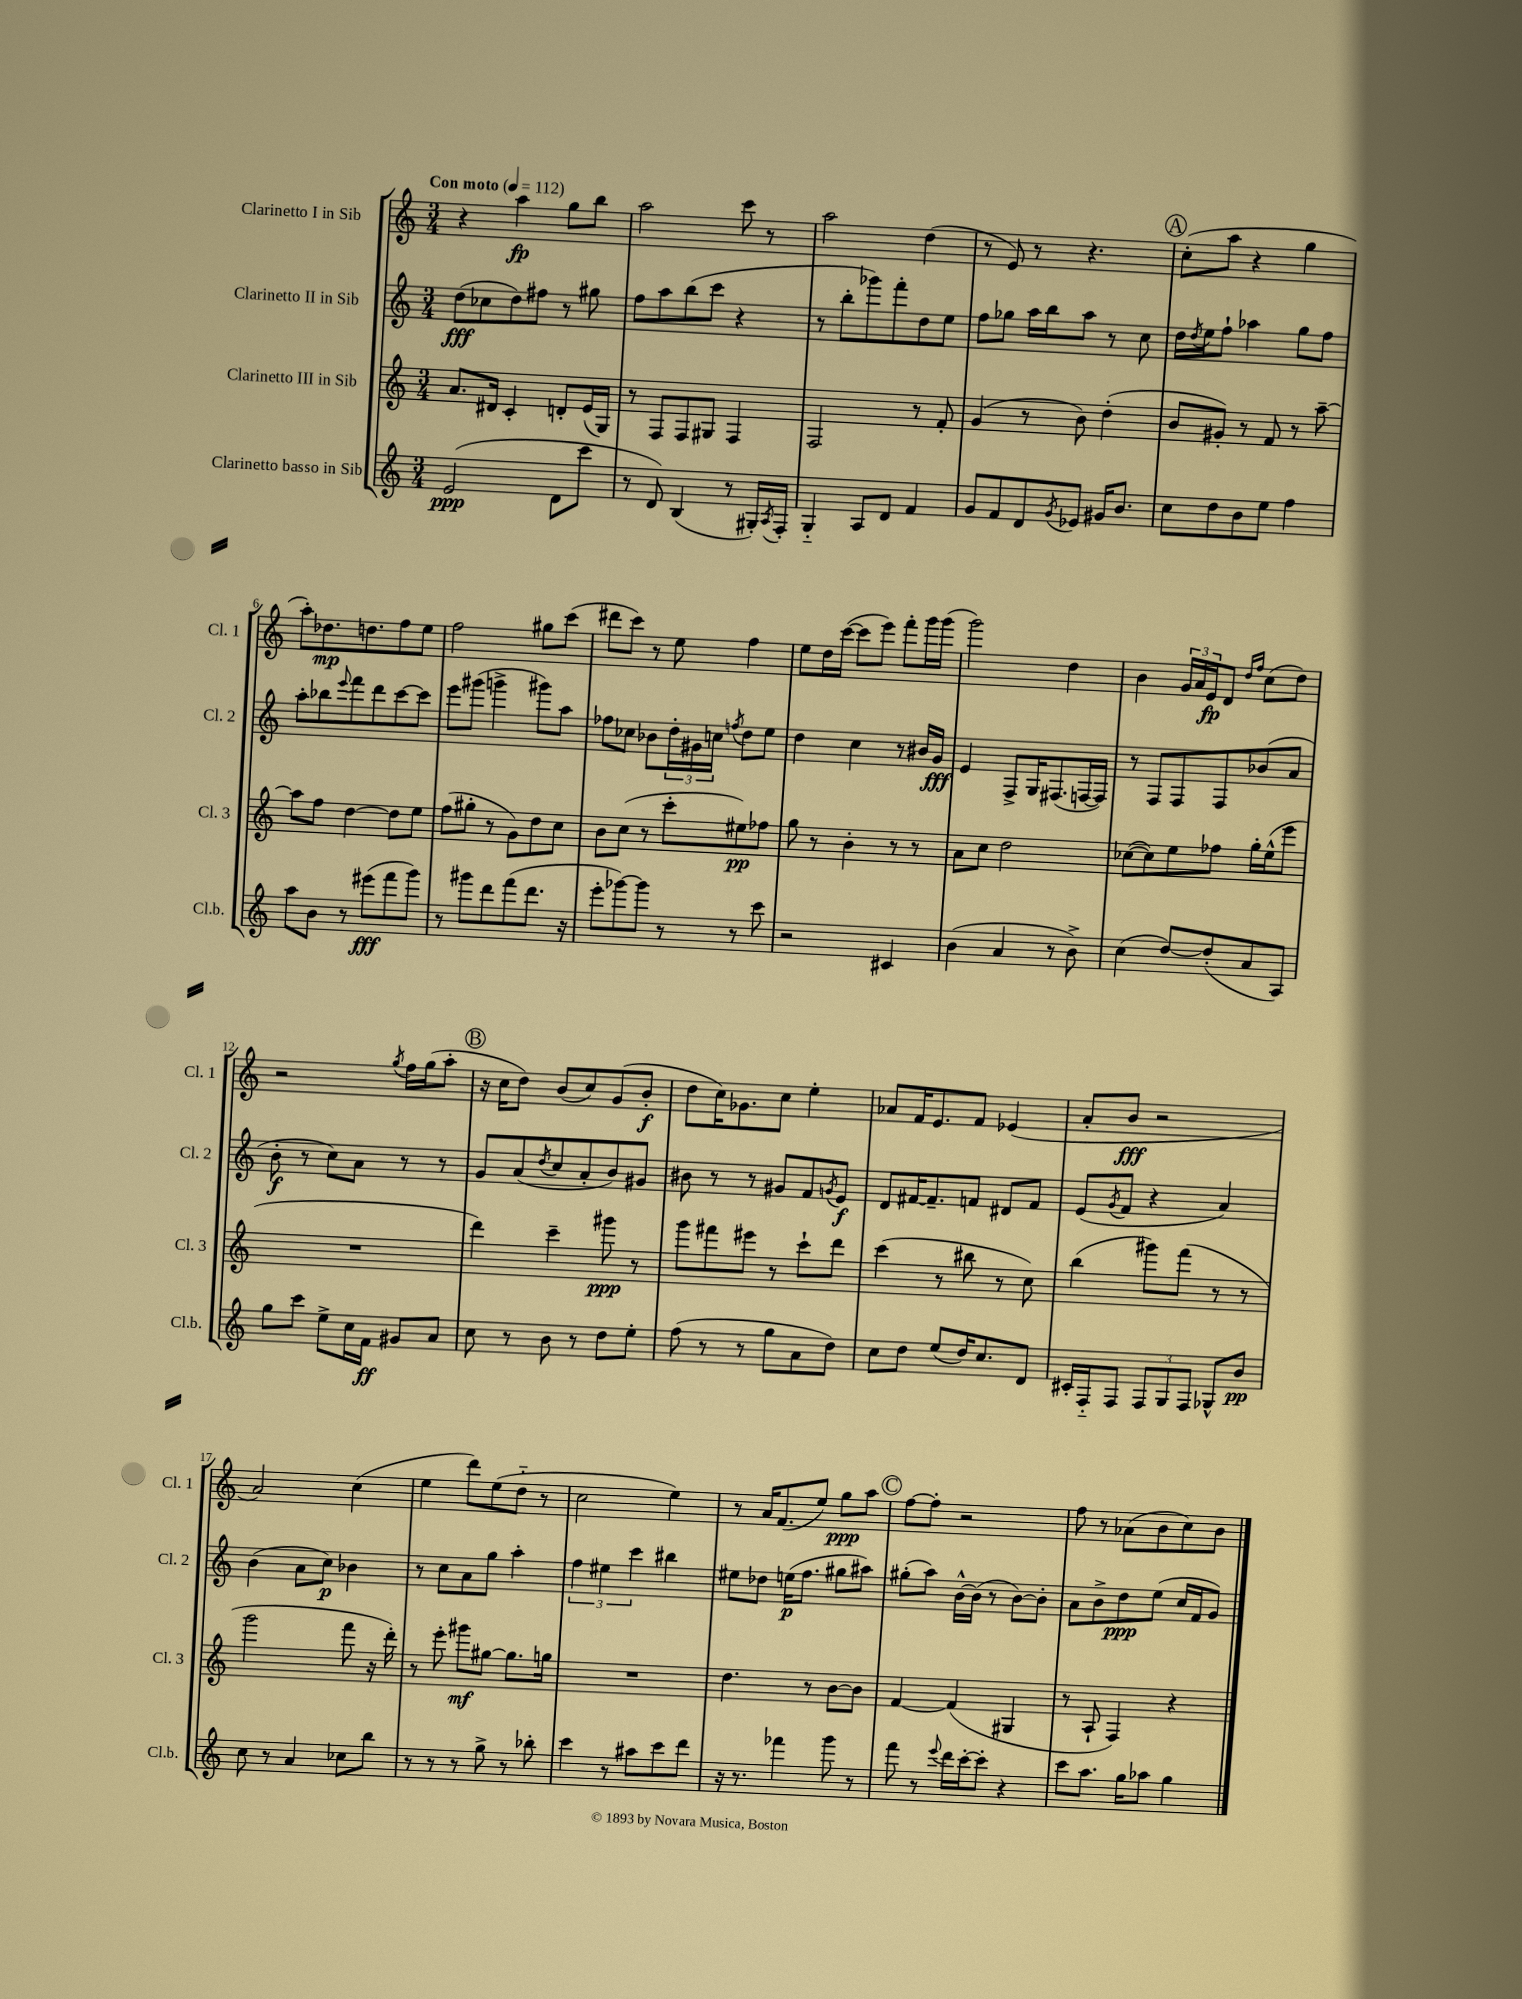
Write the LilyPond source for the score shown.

<<
\new StaffGroup <<
\new Staff = "s0" \with { instrumentName = "Clarinetto I in Sib" shortInstrumentName = "Cl. 1" } {
    \clef treble \key c \major \numericTimeSignature \time 3/4 \tempo "Con moto" 4 = 112
    r4 a''4\fp g''8 b''8 |
    a''2 c'''8 r8 |
    a''2 d''4( |
    r8 e'8) r8 r4. |
    \mark \markup { \circle "A" } c''8-.( a''8 r4 g''4 |
    a''8-.) des''8.\mp d''8. f''8 e''8 |
    f''2 gis''8 c'''8( |
    dis'''8 c'''8) r8 e''8 f''4 |
    e''8 d''16 c'''16~( c'''8 e'''8) f'''8-. g'''16 g'''16( |
    g'''2) d''4 |
    b'4 \tuplet 3/2 { g'16 a'16 e'16\fp } d'8 \grace { d''16 f''16 } c''8( d''8) |
    r2 \acciaccatura { g''8 } f''16 g''16( a''8-. |
    \mark \markup { \circle "B" } r16 c''16 d''8) b'8( c''8) g'8( b'8-.\f |
    d''8 c''16) ges'8. c''8 e''4-. |
    aes'8 f'16 e'8. f'8 ees'4( |
    a'8-. b'8\fff r2 |
    a'2) c''4( |
    e''4 d'''8) e''8( d''8-_ r8 |
    c''2 e''4) |
    r8 a'16 f'8.( e''8) g''8\ppp a''8 |
    \mark \markup { \circle "C" } f''8~ f''8-. r2 |
    f''8 r8 aes'8( b'8 c''8) b'8 \bar "|." |
}
\new Staff = "s1" \with { instrumentName = "Clarinetto II in Sib" shortInstrumentName = "Cl. 2" } {
    \clef treble \key c \major \numericTimeSignature \time 3/4
    d''8\fff( ces''8 d''8) fis''8 r8 gis''8 |
    f''8 a''8 b''8( c'''8 r4 |
    r8 b''8-. ges'''8) f'''8-. d''8 e''8 |
    f''8 ges''8 a''16 b''16 a''8 r8 c''8 |
    \mark \markup { \circle "A" } d''16 \acciaccatura { d''8 } e''16 f''8-! aes''4 g''8 f''8 |
    a''8-. bes''8 \appoggiatura { e'''8 } f'''8 d'''8 c'''8~ c'''8 |
    e'''8 gis'''8( g'''4-> gis'''8) a''8 |
    fes''8 ces''8 bes'8 \tuplet 3/2 { d''16-. gis'16 c''16 } \acciaccatura { f''8 } d''8 e''8 |
    d''4 c''4 r8 bis'16 g'16\fff |
    e'4 f8-> g16 fis8.( f16~ f16) |
    r8 f8 f8 f8 bes'8( a'8 |
    b'8-.\f r8 c''8) a'8 r8 r8 |
    \mark \markup { \circle "B" } g'8 a'8( \acciaccatura { d''8 } c''8 a'8-. b'8) gis'8 |
    bis'8 r8 r8 gis'8 f'8 \acciaccatura { g'8 } e'8\f |
    d'8 fis'16~ fis'8.-- f'8 dis'8 f'8 |
    e'8( \acciaccatura { g'8 } f'8 r4 a'4) |
    b'4( a'8 c''8\p) bes'4 |
    r8 c''8 a'8 g''8 a''4-. |
    \tuplet 3/2 { f''4 eis''4 c'''4 } bis''4 |
    eis''8 des''8 e''16\p( f''8. gis''8 ais''8) |
    \mark \markup { \circle "C" } gis''8-.( a''8) b'16~-^ b'16( r8 b'8~) b'8-. |
    a'8 b'8-> d''8\ppp e''8( c''16 f'16 g'8) \bar "|." |
}
\new Staff = "s2" \with { instrumentName = "Clarinetto III in Sib" shortInstrumentName = "Cl. 3" } {
    \clef treble \key c \major \numericTimeSignature \time 3/4
    a'8. dis'16 c'4-. d'8-. e'16( g16) |
    r8 f8 f8 gis8 f4 |
    f2 r8 f'8-. |
    g'4( r8 b'8) d''4-.( |
    \mark \markup { \circle "A" } b'8 gis'8-.) r8 f'8 r8 a''8~-- |
    a''8 f''8 d''4~ d''8 e''8 |
    f''8( gis''8-. r8 g'8) d''8 c''8 |
    b'8 c''8( r8 c'''8-. eis''8\pp) fes''8 |
    g''8 r8 b'4-. r8 r8 |
    a'8 c''8 d''2 |
    ces''8~( ces''8) e''8 fes''8 g''16-. e''16-^( e'''8 |
    R2. |
    \mark \markup { \circle "B" } d'''4) c'''4-- gis'''8\ppp r8 |
    g'''8 fis'''8 eis'''8 r8 c'''8-! d'''8 |
    c'''4( r8 bis''8 r8 c''8) |
    b''4( gis'''8) f'''8( r8 r8 |
    g'''2 f'''8 r16 d'''16-.) |
    r8 e'''8-. gis'''8\mf gis''8~ gis''8. g''16 |
    R2. |
    d''4. r8 b'8~ b'8 |
    \mark \markup { \circle "C" } f'4~ f'4( gis4 |
    r8 a8-! f4) r4 \bar "|." |
}
\new Staff = "s3" \with { instrumentName = "Clarinetto basso in Sib" shortInstrumentName = "Cl.b." } {
    \clef treble \key c \major \numericTimeSignature \time 3/4
    e'2\ppp( d'8 c'''8 |
    r8 d'8) b4( r8 gis16-.) \acciaccatura { a8 } f16-. |
    g4-_ a8 d'8 f'4 |
    g'8 f'8 d'8 \acciaccatura { g'8 } ees'8 gis'16 b'8. |
    \mark \markup { \circle "A" } c''8 d''8 b'8 e''8 f''4 |
    a''8 b'8 r8 eis'''8\fff( f'''8 g'''8) |
    r8 gis'''8 d'''8 f'''8( d'''8. r16 |
    e'''8-. ges'''8~) ges'''8 r8 r8 c'''8 |
    r2 cis'4 |
    b'4( a'4 r8 b'8->) |
    c''4( d''8~) d''8-.( a'8 a8) |
    g''8 c'''8 e''8-> c''16 f'16\ff gis'8 a'8 |
    \mark \markup { \circle "B" } c''8 r8 b'8 r8 d''8 e''8-. |
    f''8( r8 r8 g''8 a'8 d''8) |
    c''8 d''8 e''8( d''16) c''8. d'8 |
    cis'16-. f16-_ f8 \tuplet 3/2 { f8 g8 f8 } ges8-^ b'8\pp |
    c''8 r8 a'4 ces''8 b''8 |
    r8 r8 r8 g''8-> r8 bes''8-. |
    c'''4 r8 ais''8 c'''8 d'''8 |
    r16 r8. fes'''4 g'''8 r8 |
    \mark \markup { \circle "C" } f'''8 r8 \appoggiatura { e'''8 } d'''16 c'''16~-. c'''8-. r4 |
    c'''8 a''8. g''16 aes''8 g''4 \bar "|." |
}
>>
>>
